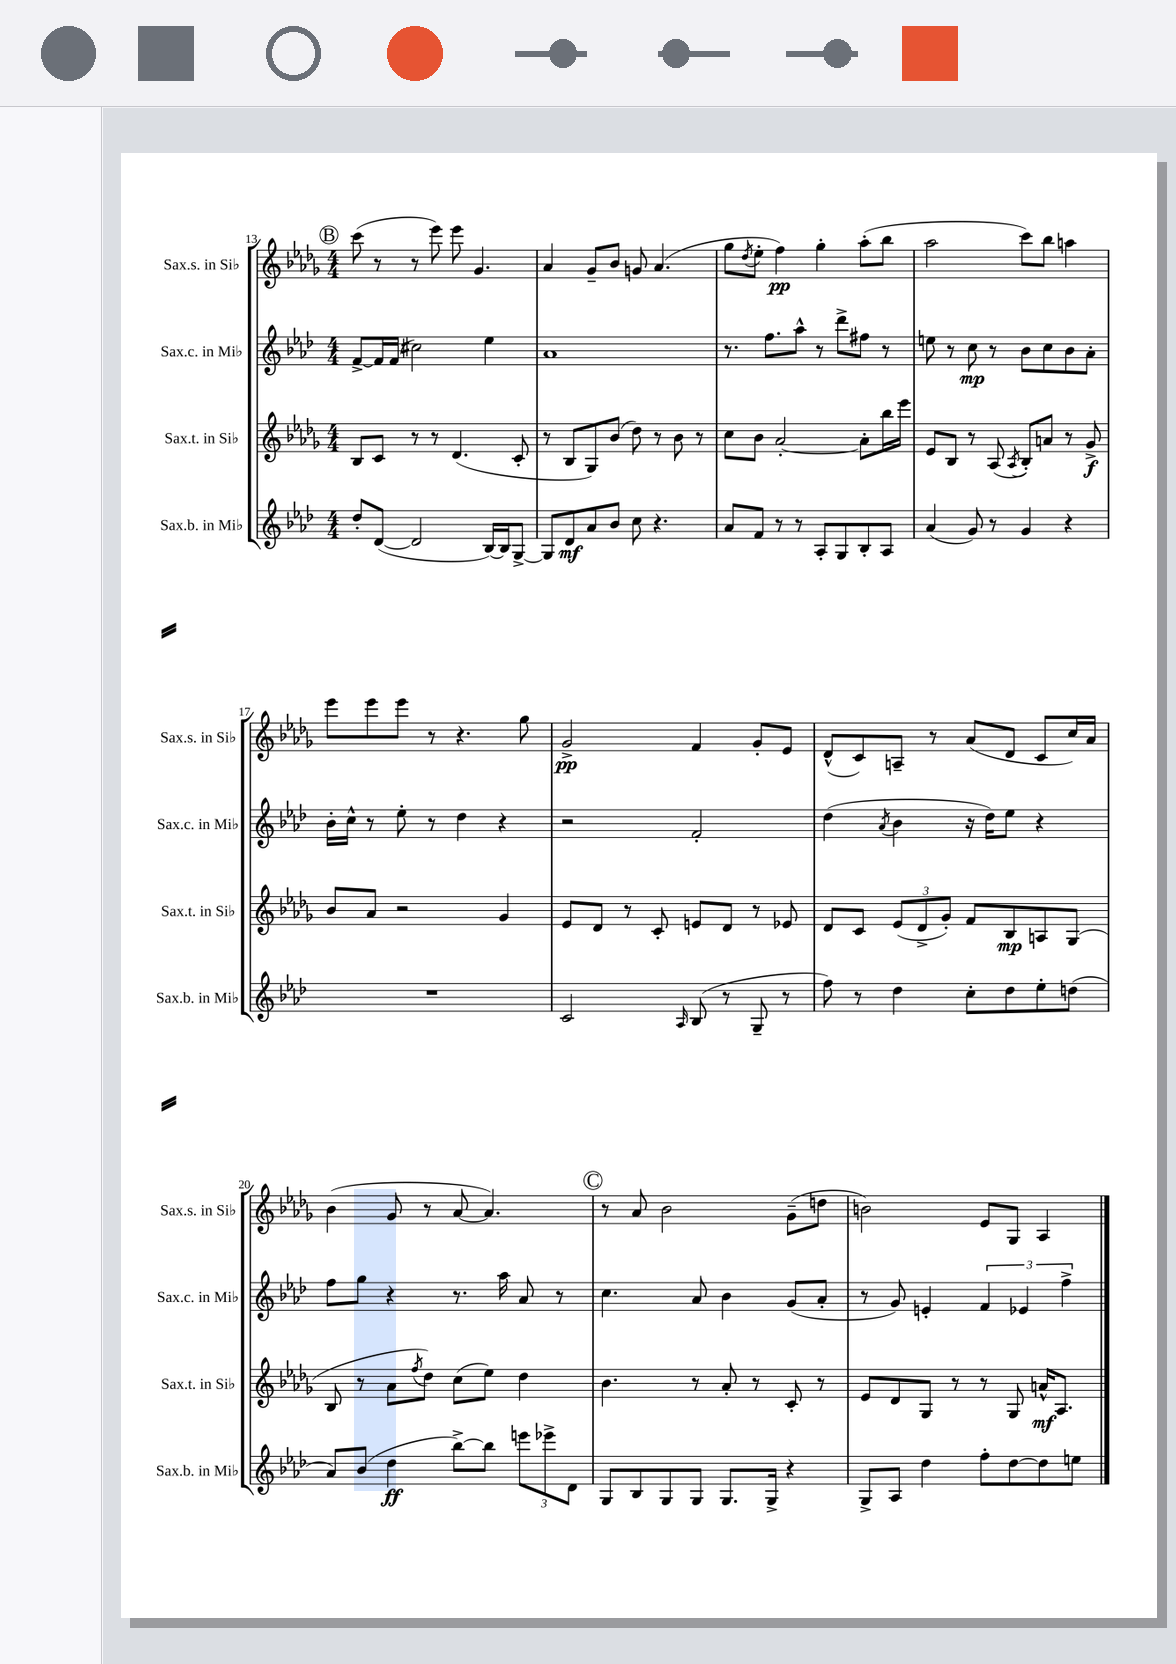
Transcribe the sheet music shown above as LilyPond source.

<<
\new StaffGroup <<
\new Staff = "s0" \with { instrumentName = "Sax.s. in Sib" shortInstrumentName = "Sax.s. in Sib" } {
    \clef treble \key des \major \numericTimeSignature \time 4/4
    \mark \markup { \circle "B" } c'''8( r8 r8 ees'''8) ees'''8 ges'4. |
    aes'4 ges'8-- bes'8 g'8 aes'4.( |
    ges''8 \acciaccatura { des''8 } ees''8-. f''4\pp) ges''4-. aes''8-.( bes''8 |
    aes''2 c'''8) bes''8 a''4 |
    ees'''8 ees'''8 ees'''8 r8 r4. ges''8 |
    ges'2->\pp f'4 ges'8-. ees'8 |
    des'8-^( c'8) a8-- r8 aes'8( des'8 c'8 c''16) aes'16 |
    bes'4( ges'8 r8 aes'8~ aes'4.) |
    \mark \markup { \circle "C" } r8 aes'8 bes'2 ges'8--( d''8 |
    b'2) ees'8 ges8 aes4 \bar "|." |
}
\new Staff = "s1" \with { instrumentName = "Sax.c. in Mib" shortInstrumentName = "Sax.c. in Mib" } {
    \clef treble \key aes \major \numericTimeSignature \time 4/4
    \mark \markup { \circle "B" } f'8~-> f'16 f'16( cis''2) ees''4 |
    aes'1 |
    r8. f''8. aes''8-^ r8 des'''8-> fis''8 r8 |
    e''8 r8 c''8\mp r8 bes'8 c''8 bes'8 aes'8-. |
    bes'16-. c''16-^ r8 ees''8-. r8 des''4 r4 |
    r2 f'2-. |
    des''4( \acciaccatura { aes'8 } bes'4 r16 des''16) ees''8 r4 |
    f''8 g''8 r4 r8. aes''16 aes'8 r8 |
    \mark \markup { \circle "C" } c''4. aes'8 bes'4 g'8( aes'8-. |
    r8 g'8) e'4-. \tuplet 3/2 { f'4 ees'4 f''4-> } \bar "|." |
}
\new Staff = "s2" \with { instrumentName = "Sax.t. in Sib" shortInstrumentName = "Sax.t. in Sib" } {
    \clef treble \key des \major \numericTimeSignature \time 4/4
    \mark \markup { \circle "B" } bes8 c'8 r8 r8 des'4.( c'8-. |
    r8 bes8 ges8) bes'8( des''8) r8 bes'8 r8 |
    c''8 bes'8 aes'2~-. aes'8-. bes''16 ees'''16 |
    ees'8 bes8 r8 aes8( \acciaccatura { aes8 } bes8-.) a'8 r8 ges'8->\f |
    bes'8 aes'8 r2 ges'4 |
    ees'8 des'8 r8 c'8-. e'8 des'8 r8 ees'8 |
    des'8 c'8 \tuplet 3/2 { ees'8( des'8-> ges'8-.) } f'8 bes8\mp a8 ges8( |
    bes8 r8 aes'8 \acciaccatura { f''8 } des''8) c''8( ees''8) des''4 |
    \mark \markup { \circle "C" } bes'4. r8 aes'8-. r8 c'8-. r8 |
    ees'8 des'8 ges8 r8 r8 ges8 a'16-^\mf aes8. \bar "|." |
}
\new Staff = "s3" \with { instrumentName = "Sax.b. in Mib" shortInstrumentName = "Sax.b. in Mib" } {
    \clef treble \key aes \major \numericTimeSignature \time 4/4
    \mark \markup { \circle "B" } des''8-. des'8~( des'2 bes16~) bes16 g8~-> |
    g8 des'8\mf aes'8 bes'8 c''8 r4. |
    aes'8 f'8 r8 r8 aes8-. g8 bes8-. aes8 |
    aes'4( g'8) r8 g'4 r4 |
    R1 |
    c'2 \grace { aes16 } bes8( r8 g8-- r8 |
    f''8) r8 des''4 c''8-. des''8 ees''8-. d''8( |
    aes'8) bes'8( des''4\ff bes''8~->) bes''8 \tuplet 3/2 { e'''8 ees'''8-> des'8 } |
    \mark \markup { \circle "C" } g8 bes8 g8 g8 g8. g16-> r4 |
    g8-> aes8 des''4 f''8-. des''8~ des''8 e''8 \bar "|." |
}
>>
>>
\layout { \context { \Score currentBarNumber = #13 } }
